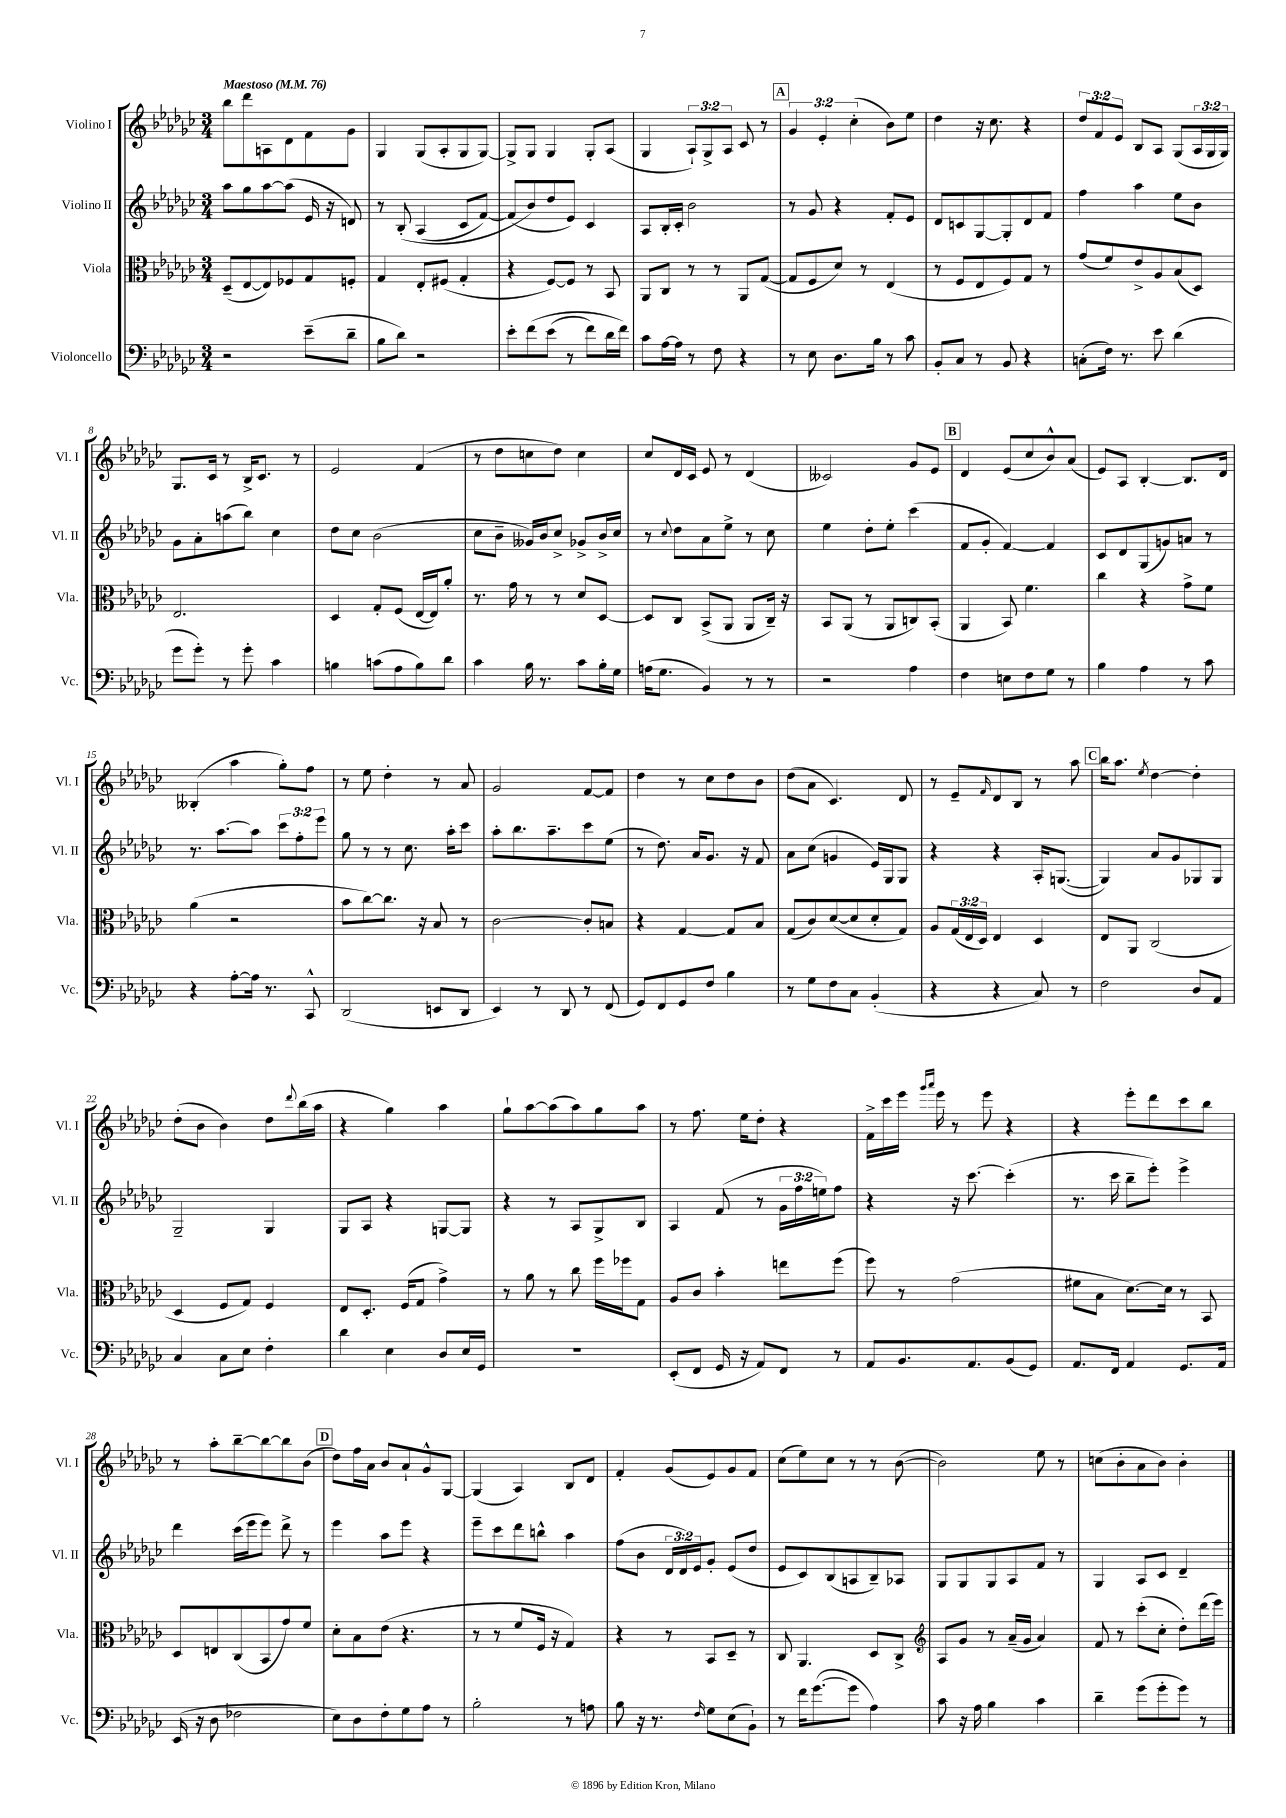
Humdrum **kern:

**kern	**kern	**kern	**kern
*part4	*part3	*part2	*part1
*staff4	*staff3	*staff2	*staff1
*I"Violoncello	*I"Viola	*I"Violino II	*I"Violino I
*I'Vc.	*I'Vla.	*I'Vl. II	*I'Vl. I
*clefF4	*clefC3	*clefG2	*clefG2
*k[b-e-a-d-g-c-]	*k[b-e-a-d-g-c-]	*k[b-e-a-d-g-c-]	*k[b-e-a-d-g-c-]
*M3/4	*M3/4	*M3/4	*M3/4
*MM76	*MM76	*MM76	*MM76
=1	=1	=1	=1
!	!	!	!LO:TX:a:B:t=Maestoso
2r	(8D-~/L	8aa-\L	8bb-\L
.	[8E-/	8gg-\	8ddd-\
.	8E-/])	[8aa-\	8An\
.	8F-X/	(8aa-\J]	8d-\
(8e-~\L	8G-/	16e-/	8f\
.	.	16r	.
8d-~\J	8Fn'/J	8dn/)	8g-\J
=2	=2	=2	=2
8B-\L	4G-/	8r	4G-/
8d-\J)	.	(8B-'/	.
2r	8E-'/L	(4A-/	(8G-/L
.	(8F#X/J	.	8A-'/
.	4G-'/	8c-/L	8G-/
.	.	[8f/J)	[8G-/J)
=3	=3	=3	=3
8e-'\L	4r	(8f/L]	8G-^/L]
(8f\	.	8b-/)	8G-/J
(8e-\J	[8F/L)	8dd-/	4G-/
8r	8F/J]	8e-/J)	.
8f\L)	8r	4c-/	8G-'/L
16d-\L	8BB-/	.	(8A-/J
16f\JJ)	.	.	.
=4	=4	=4	=4
8c-\L	8AA-/L	8A-/L	4G-/
[16A-\L	8C-/J	16B-'/L	.
16A-\JJ]	.	16c-'/JJ	.
8r	8r	2b-\	12A-`/L)
.	.	.	12G-^/
8F\	8r	.	.
.	.	.	12A-/J
4r	8AA-/L	.	8c-/
.	([8G-/J	.	8r
!!LO:REH:place=s1:t=A
=5	=5	=5	=5
8r	8G-/L]	8r	6g-/
8E-\	8F/	8g-/	.
.	.	.	6e-'/
8.D-\L	8d-/J)	4r	.
.	.	.	(6cc-'\
.	8r	.	.
16B-\Jk	.	.	.
8r	(4E-/	8f'/L	8b-\L)
8c-\	.	8e-/J	8ee-\J
=6	=6	=6	=6
8BB-'/L	8r	8d-/L	4dd-\
8C-/J	8F/L	8cn/	.
8r	8E-/	[8G-/	16r
.	.	.	8.cc-\
8BB-/	8F/)	8G-'/]	.
4r	8G-/J	8d-/	4r
.	8r	8f/J	.
=7	=7	=7	=7
(8Cn'\L	(8g-/L	4ff\	12dd-/L
.	.	.	12f/
16F\Jk)	8f/)	.	.
.	.	.	12e-/J
8.r	.	.	.
.	8e-^/	4aa-\	8B-/L
8e-\	8A-/	.	8A-/J
(4d-\	(8B-/	8ee-\L	(8G-/L
.	8D-/J)	8b-\J	24A-/L
.	.	.	24G-/
.	.	.	24G-/JJ)
!!LO:LB:g=z
=8	=8	=8	=8
8g-\L	2.E-/	8g-\L	8.G-/L
8g-'\J)	.	8a-'\	.
.	.	.	16c-/Jk
8r	.	(8aan\	8r
8g-'\	.	8bb-\J)	16B-^/KL
.	.	.	8.c-/J
4c-\	.	4cc-\	.
.	.	.	8r
=9	=9	=9	=9
4Bn\	4D-/	8dd-\L	2e-/
.	.	8cc-\J	.
(8cn\L	8G-'/L	(2b-\	.
8A-\	(8F/J	.	.
8B\)	[16E-/LL	.	(4f/
.	16E-/J])	.	.
8d-\J	8a-'/J	.	.
=10	=10	=10	=10
4c-\	8.r	8cc-\L	8r
.	.	8b-~\J	8dd-\L
.	16g-\	.	.
16B-\	8r	16g--X/LL)	8ccn\
8.r	.	16b-/J	.
.	8r	8cc-^/J	8dd-\J)
8c-\L	8d-/L	8g-X^/L	4cc\
16B-'\L	[8D-/J	16b-^/L	.
16G-\JJ	.	16cc-/JJ	.
=11	=11	=11	=11
(16An\KL	8D-/L]	8r	8cc-/L
8.G-\J	.	.	.
.	.	8qqcc-/	.
.	8C-/J	8dd-\L	16d-/L
.	.	.	16c-/JJ
4BB-/)	(8BB-^/L	8a-\	8e-/
.	8AA-/J	8ee-^\J	8r
8r	8AA-/L	8r	(4d-/
8r	16C-~/Jk)	8cc-\	.
.	16r	.	.
=12	=12	=12	=12
2r	8BB-/L	4ee-\	2c--X/)
.	(8AA-/J	.	.
.	8r	8dd-'\L	.
.	8AA-/L	8ee-'\J	.
4A-\	8Cn/)	(4ccc-\	8g-/L
.	(8BB-'/J	.	8e-/J
!!LO:REH:place=s1:t=B
=13	=13	=13	=13
4F\	4AA-/	8f/L	4d-/
.	.	8g-'/J	.
8En\L	8BB-/)	[4f/)	(8e-/L
8F\	4.f\	.	8cc-/
8G-\J	.	4f/]	8b-^^/)
8r	.	.	(8a-/J
=14	=14	=14	=14
4B-\	4cc-\	8c-/L	8e-/L)
.	.	8d-/	8A-/J
4A-\	4r	(8G-/	[4B-'/
.	.	8gn/)	.
8r	8g-^\L	8an/J	8.B-/L]
8c-\	8f\J	8r	.
.	.	.	16d-/Jk
!!LO:LB:g=z
=15	=15	=15	=15
4r	(4a-\	8.r	(4B--X'/
.	.	[8.aa-\L	.
[8A-'\L	2r	.	4aa-\
16A-\Jk]	.	8aa-\J]	.
8.r	.	.	.
.	.	12ccc-\L	8gg-'\L)
.	.	12ff'\	.
8CC-^^/	.	.	8ff\J
.	.	12eee-\J	.
=16	=16	=16	=16
(2DD-/	8b-\L	8gg-\	8r
.	[8cc-\)	8r	8ee-\
.	8.cc-\J]	8r	4dd-'\
.	.	8.cc-\	.
.	16r	.	.
8EEn/L	8B-/	.	8r
.	.	16aa-'\KL	.
8DD-/J	8r	8ccc-\J	8a-/
=17	=17	=17	=17
4EE-/)	[2c-\	8aa-'\L	2g-/
.	.	8.bb-\	.
8r	.	.	.
.	.	8.aa-~\	.
8DD-/	.	.	.
8r	8c-'/L]	8ccc-\	[8f/L
(8FF/	8Bn/J	(8ee-\J	8f/J]
=18	=18	=18	=18
8GG-/L)	4r	8r	4dd-\
8FF/	.	8.dd-\)	.
8GG-/	[4G-/	.	8r
.	.	16a-/KL	.
8F/J	.	8.g-/J	8cc-\L
4B-\	8G-/L]	.	8dd-\
.	.	16r	.
.	8B-/J	8f/	8b-\J
=19	=19	=19	=19
8r	(8G-/L	8a-\L	(8dd-\L
8G-\L	8c-/)	(8cc-\J	8a-\J
8F\	([8d-/	4gn/	4.c-/)
8C-\J	8d-/]	.	.
(4BB-'/	8d-'/	16e-/LL)	.
.	.	16G-/J	.
.	8G-/J)	8G-/J	8d-/
=20	=20	=20	=20
4r	8A-/L	4r	8r
.	(24G-/L	.	8e-~/L
.	24E-/	.	.
.	24D-/JJ)	.	.
.	.	.	16qqf/
4r	4E-/	4r	8d-/
.	.	.	8B-/J
8C-/)	4D-/	16A-'/KL	8r
.	.	([8.Gn/J	.
8r	.	.	8aa-\
!!LO:REH:place=s1:t=C
=21	=21	=21	=21
2F\	8E-/L	4G/])	16bb-\KL
.	.	.	8.aa-\J
.	8AA-/J	.	.
.	.	.	8qee-/
.	(2C-/	8a-/L	[4dd-\
.	.	8g-/	.
8D-/L	.	8G-X/	4dd-'\]
8AA-/J	.	8G-/J	.
!!LO:LB:g=z
=22	=22	=22	=22
4C-/	4D-/	2G-~/	(8dd-'\L
.	.	.	8b-\J
8C-\L	8F/L	.	4b-\)
8E-\J	8G-/J)	.	.
4F'\	4F/	4G-/	8dd-\L
.	.	.	8qqddd-/
.	.	.	(16bb-\L
.	.	.	16aa-\JJ
=23	=23	=23	=23
4d-\	8E-/L	8G-/L	4r
.	8.D-'/J	8A-/J	.
4E-\	.	4r	4gg-\)
.	(16F/KL	.	.
.	8G-/J	.	.
8D-/L	4g-^\)	[8Gn/L	4aa-\
16E-/L	.	8G/J]	.
16GG-/JJ	.	.	.
=24	=24	=24	=24
2.r	8r	4r	8gg-`\L
.	8a-\	.	[8aa-\
.	8r	8r	(8aa-\]
.	8cc-\	8A-/L	8aa-\)
.	16ff\LL	8G-^/	8gg-\
.	16ff-X\J	.	.
.	8G-\J	8B-/J	8aa-\J
=25	=25	=25	=25
(8EE-'/L	8A-/L	4A-/	8r
8FF/J	8c-/J	.	8.ff\
16GG-/	4b-'\	(8f/	.
16r	.	.	16ee-\KL
8AA-/L)	.	8r	8dd-'\J
8FF/J	8een\L	24g-\LL	4r
.	.	24ff\	.
.	.	24een\J)	.
8r	(8ff\J	8ff\J	.
=26	=26	=26	=26
8AA-/L	8ff\)	4r	16f^\LL
.	.	.	16ccc-\
8.BB-/	8r	.	16eee-\JJ
.	.	.	16qqggg-/LL
.	.	.	16qqaaa-/JJ
.	.	.	16eee-\
.	(2g-\	16r	8r
8.AA-/	.	[8.ccc-\	.
.	.	.	8eee-\
(8BB-/	.	(4ccc-'\]	4r
8GG-/J)	.	.	.
=27	=27	=27	=27
8.AA-/L	8f#X\L	8.r	4r
.	8B-\J	.	.
16FF/Jk	.	16ccc-\	.
4AA-/	[8.d-\L)	8bb-~\L	8eee-'\L
.	.	8eee-'\J)	8ddd-\
.	16d-\Jk]	.	.
8.GG-/L	8r	4eee-^\	8ccc-\
.	8BB-/	.	8bb-\J
16AA-/Jk	.	.	.
!!LO:LB:g=z
=28	=28	=28	=28
(16EE-/	8D-/L	4ddd-\	8r
16r	.	.	.
8D-\	8En/	.	8aa-'\L
2F-X\	(8C-/	(16ccc-\LL	[8bb-~\
.	.	16eee-\J	.
.	8BB-/	8eee-\J)	8bb-\_
.	8g-/)	8ddd-^\	8bb-\]
.	8f/J	8r	(8b-\J
!!LO:REH:place=s1:t=D
=29	=29	=29	=29
8E-\L)	8d-'\L	4eee-\	8dd-\L)
8D-\	8B-\	.	16ff\L
.	.	.	16a-\JJ
8F'\	(8e-\J	8aa-\L	8b-/L
8G-\	4.r	8eee-\J	8a-`/
8A-\J	.	4r	8g-^^/
8r	.	.	[8G-/J
=30	=30	=30	=30
2B-'\	8r	8eee-~\L	(4G-/]
.	8r	8ccc-\	.
.	8f/L	8ddd-\	4A-/)
.	16F/Jk	8bbn^^\J	.
.	16r	.	.
8r	4G-/)	4aa-\	8B-/L
8An\	.	.	8d-/J
=31	=31	=31	=31
8B-\	4r	(8ff\L	4f'/
16r	.	8b-\J	.
8.r	.	.	.
.	8r	24d-/LL	(8g-/L
.	.	24d-/)	.
.	.	24e-/J	.
16qqF/	.	.	.
8G-\L	8BB-/L	8g-'/J	8e-/)
(8E-\	8D-~/J	(8e-/L	8g-/
8BB-`\J)	8r	8dd-/J	8f/J
=32	=32	=32	=32
8r	8C-/	8e-/L	(8cc-\L
16f\KL	4.AA-/	8c-/)	8ee-\)
([8.g-\	.	.	.
.	.	(8B-/	8cc-\J
8g-\J]	.	8An/	8r
4A-\)	8D-/L	8B-~/)	8r
.	8C-^/J	8A-X/J	([8b-\
=33	=33	=33	=33
*	*clefG2	*	*
8c-\	8A-/L	8G-/L	2b-\])
16r	8g-/J	8G-/	.
16A-\	.	.	.
4B-\	8r	8G-/	.
.	(16a-~/LL	8A-/	.
.	16g-/JJ	.	.
4c-\	4a-/)	8f/J	8ee-\
.	.	8r	8r
=34	=34	=34	=34
4d-~\	8f/	4G-/	(8ccn\L
.	8r	.	8b-'\
(8g-\L	(8ccc-'\L	8A-/L	8a-\
8g-'\	8cc-'\J	8c-/J	8b-\J)
8g-\J)	8dd-'\L)	4d-~/	4b-'\
8r	(16ddd-\L	.	.
.	16eee-\JJ)	.	.
==	==	==	==
*-	*-	*-	*-
